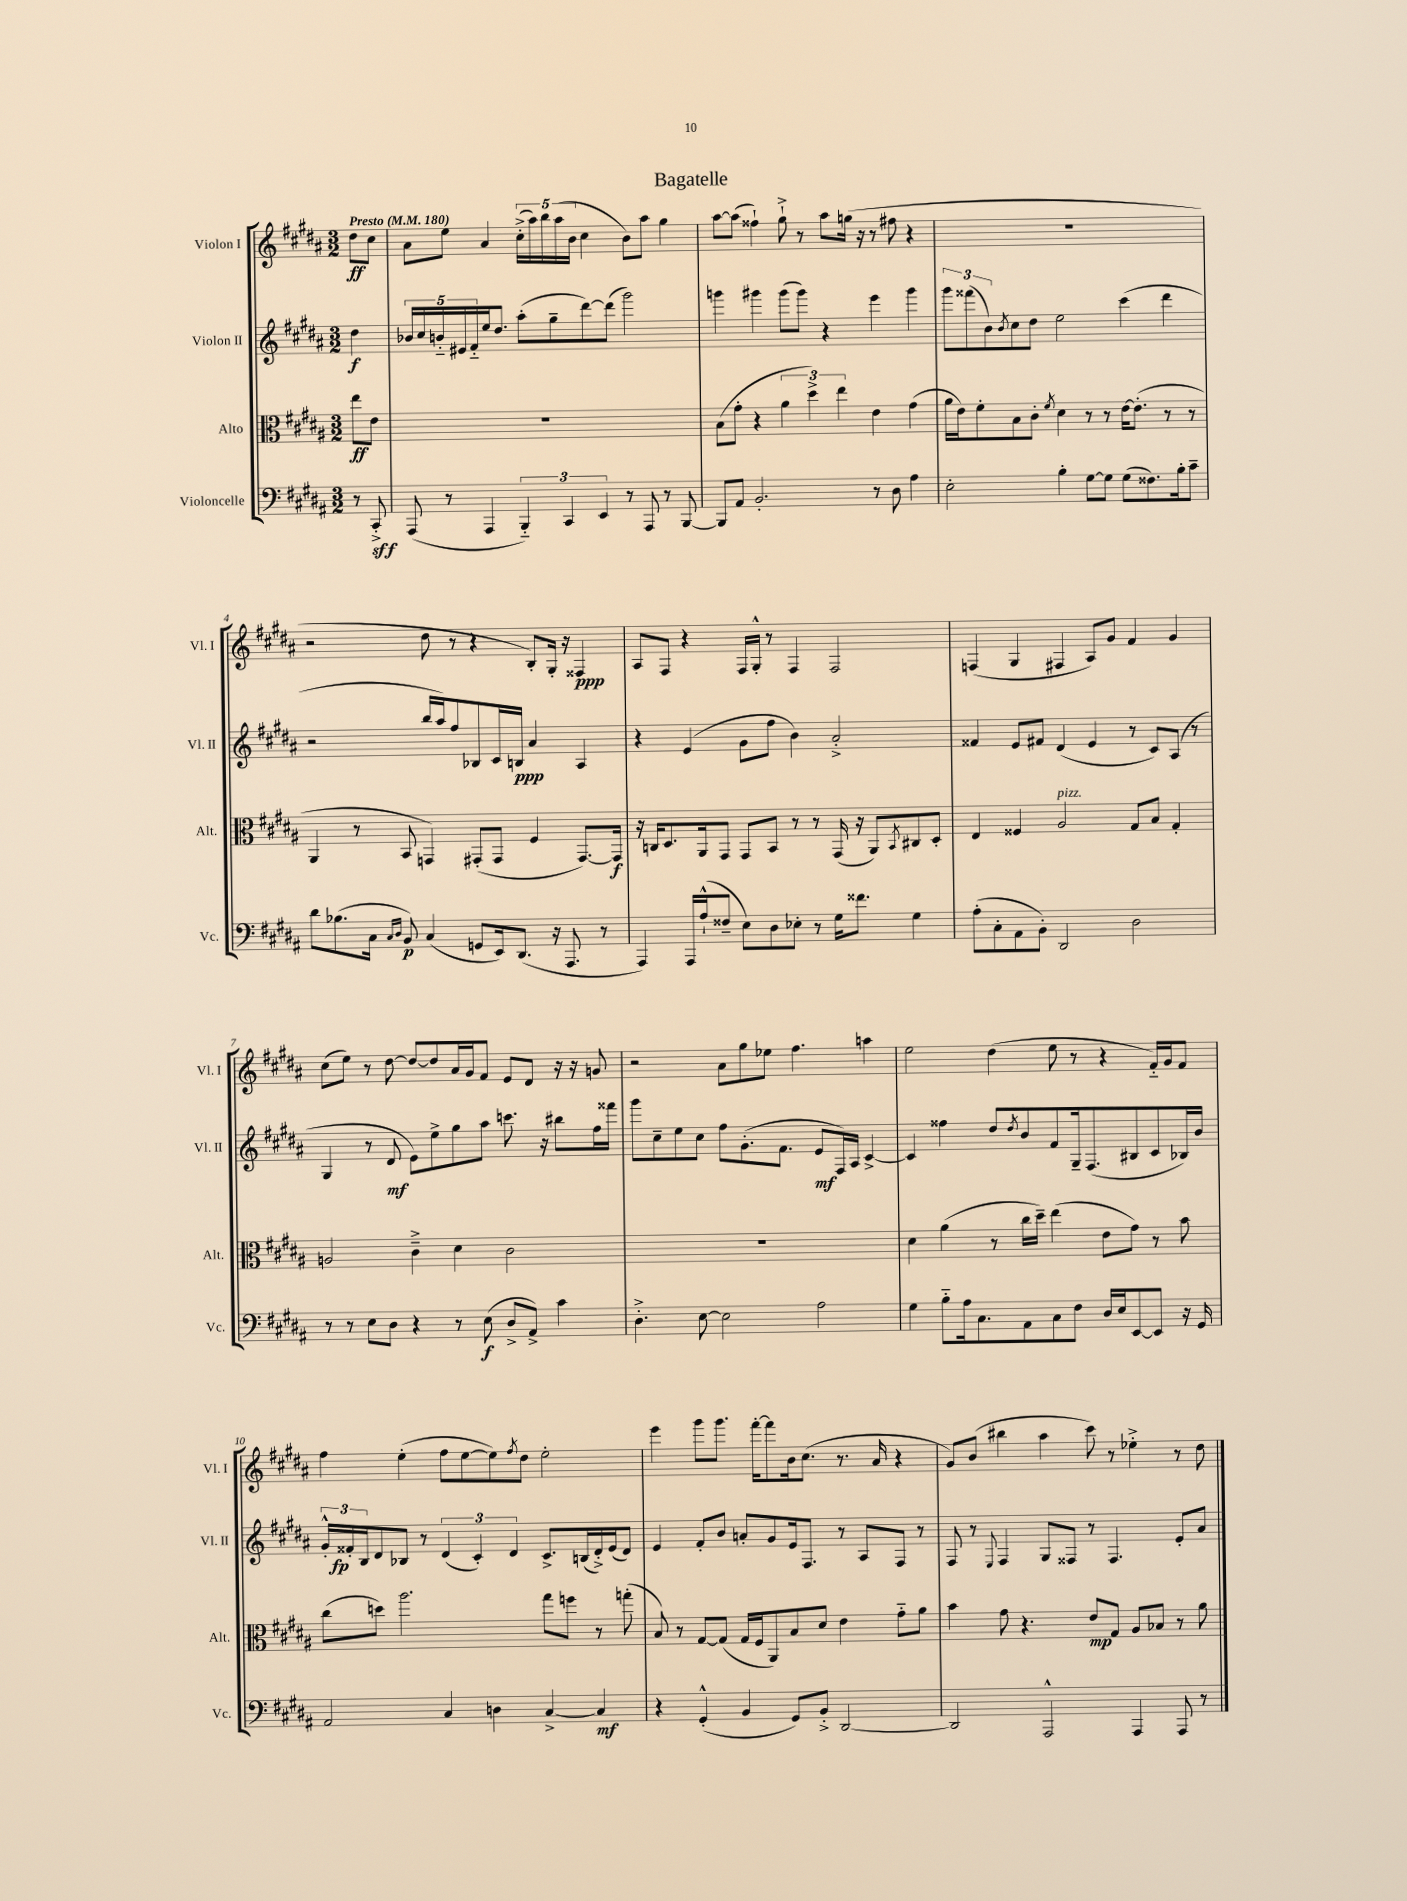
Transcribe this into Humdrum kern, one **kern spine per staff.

**kern	**kern	**kern	**kern
*staff4	*staff3	*staff2	*staff1
*clefF4	*clefC3	*clefG2	*clefG2
*k[f#c#g#d#a#]	*k[f#c#g#d#a#]	*k[f#c#g#d#a#]	*k[f#c#g#d#a#]
*M3/2	*M3/2	*M3/2	*M3/2
*MM180	*MM180	*MM180	*MM180
8r	8ee\L	4dd#\	8dd#\L
8CC#'^/	8e\J	.	8cc#\J
=	=	=	=
(8AAA#/	1.r	20b-/LL	8a#\L
.	.	20cc#/	.
.	.	20b'~/	.
8r	.	.	8ee\J
.	.	20e#/	.
.	.	20f#'~/	.
4AAA#/	.	16ee/J	4a#/
.	.	8.dd#/J	.
6BBB'~/)	.	(8aa#'\L	(20cc#'^\LL
.	.	.	20aa#\)
.	.	.	20bb\
.	.	8gg#~\	.
.	.	.	(20aa#\
6CC#/	.	.	.
.	.	.	20b\JJ
.	.	[8ddd#\)	4cc#\
6EE/	.	.	.
.	.	(8ddd#\]J	.
8r	.	2ggg#\)	8b\L)
8AAA#/	.	.	8aa#\J
8r	.	.	4gg#\
[8BBB/	.	.	.
=	=	=	=
8BBB/]L	(8B\L	4ggg\	[8aa#\L
8AA#/J	8g#'\J	.	(8aa#\]J
2.BB'/	4r	4ggg#\	4ff##`\)
.	6a#\	(8ggg#\L	8gg#`^\
.	.	8ggg#\J)	8r
.	6dd#^\)	.	.
.	.	4r	8aa#\L
.	6ee\	.	.
.	.	.	(16gg\Jk
.	.	.	16r
8r	4e\	4eee\	8r
8D#\	.	.	8ff#\
4A#\	(4g#\	4ggg#\	4r
=	=	=	=
2E'\	16a#\LL	12ggg#\L	1.r
.	16e\J)	.	.
.	.	(12fff##\	.
.	8f#'\	.	.
.	.	12b\)	.
.	.	8qb/	.
.	8B\	8cc#\	.
.	8c#'\J	8dd#\J	.
.	8qf#/	.	.
4B'\	4d#\	2ee\	.
[8G#\L	8r	.	.
8G#\]J	8r	.	.
(8G#\L	[16e\LK	(4ccc#\	.
.	(8.e'\]J	.	.
8.F##\)	.	.	.
.	8r	4ddd#\	.
16B'\k	.	.	.
8c#~\J	8r	.	.
=	=	=	=
8d#\L	4AA#/	2r	2r
(8.B-\	.	.	.
.	8r	.	.
16C#\Jk	.	.	.
16qqC#/LL	.	.	.
16qqD#/JJ	.	.	.
8BB/)	8BB/	.	.
(4C#/	4GG/)	16bb/LL	8dd#\
.	.	16aa#/J)	.
.	.	8ff#/	8r
8GG/L	(8GG#'/L	8B-/	4r
16EE/k)	8GG#/J	16c#/L	.
(8.DD#/J	.	16B/JJ	.
.	4F#/	4a#/	8B'/L)
16r	.	.	16G#'/Jk
8.AAA#/	.	.	16r
.	[8.GG#/L)	4A#/	4F##/
8r	.	.	.
.	16GG#/]Jk	.	.
=	=	=	=
4AAA#/)	16r	4r	8A#/L
.	16C/LK	.	.
.	8.D#/	.	8F#/J
16AAA#/LL	.	(4e/	4r
(16A#`^^/J	16AA#/k	.	.
8F##~/J	8GG#/J	.	.
8E\L)	8GG#/L	8g#\L	16F#/LL
.	.	.	16G#'^^/JJ
8D#\	8BB/J	8ff#\J	8r
8E-'\J	8r	4b\)	4F#/
8r	8r	.	.
16G#\LK	(16GG#/	2a#'^/	2F#/
8.f##\J	16r	.	.
.	8AA#/L)	.	.
.	8qBB/	.	.
4G#\	8C#/	.	.
.	8D#'/J	.	.
=	=	=	=
(8A#'\L	4E/	4f##/	(4F/
8C#'\	.	.	.
8AA#\	4F##/	8e/L	4G#/
8BB'\J)	.	8f#/J	.
2DD#/	2A#/	(4d#/	4F#/
.	.	4e/	8A#/L)
.	.	.	8g#/J
2D#\	8G#/L	8r	4f#/
.	8B/J	8c#/L)	.
.	4G#'/	(8A#/J	4g#/
.	.	8r	.
=	=	=	=
8r	2A/	4G#/	(8cc#\L
8r	.	.	8ee\J)
8E\L	.	8r	8r
8D#\J	.	8d#/	[8dd#\
4r	4c#~^\	8e\L)	8dd#/_L
.	.	8ee^\	8dd#/]
8r	4d#\	8gg#\	16a#/L
.	.	.	16g#/J
(8E\	.	8aa#\J	8f#/J
8D#^/L	2c#\	8.ccc\	8e/L
8AA#^/J)	.	.	8d#/J
.	.	16r	.
4c#\	.	8bb#\L	16r
.	.	.	16r
.	.	16ff#\L	8g/
.	.	16fff##\JJ	.
=	=	=	=
4.D#'^\	1.r	8ggg#\L	2r
.	.	8cc#~\	.
.	.	8ee\	.
[8E\	.	8cc#\J	.
2E\]	.	8ff#\L	8a#\L
.	.	(8.g#'\	8gg#\
.	.	.	8ee-\J
.	.	8.f#\J	.
.	.	.	4.ff#\
2A#\	.	8e/L	.
.	.	16F#/L)	.
.	.	16A#/JJ	.
.	.	[4c#^/	4aa\
=	=	=	=
4G#\	4d#\	4c#/]	2ee\
8B'~\L	(4a#\	4ff##\	.
16A#\k	.	.	.
8.C#\	.	.	.
.	8r	8dd#/L	(4dd#\
.	.	8qdd#/	.
8AA#\	16cc#\LL	8b/	.
.	16dd#~\JJ)	.	.
8C#\	(4ee\	8f#/	8ee\
8F#\J	.	16G#~/k	8r
.	.	(8.F#/	.
16D#/LL	8e\L	.	4r
16E/J	.	.	.
[8EE/	8g#\J)	8B#/	.
8EE/]J	8r	8c#/	16f#'~/LL)
.	.	.	16g#/J
16r	8b\	16B-/L)	8f#/J
16GG#/	.	16b/JJ	.
=	=	=	=
2AA#/	(8cc#\L	24g#'^^/LL	4ff#\
.	.	24f##'/	.
.	.	24B/J	.
.	8dd\J)	8d#/	.
.	2.aa#\	8B-/J	(4ee'\
.	.	8r	.
4C#/	.	(6d#/	8ff#\L
.	.	.	[8ee\
.	.	6c#'/)	.
4D\	.	.	8ee\])
.	.	6d#/	.
.	.	.	8qff#/
.	.	.	8dd#\J
[4C#^/	8gg#\L	8.c#^/L	2ee'\
.	8ff\J	.	.
.	.	(16B/L	.
4C#/]	8r	16d#'^/)	.
.	.	(16e/J	.
.	(8gg'\	8d#/J)	.
=	=	=	=
4r	8B/)	4e/	4eee\
.	8r	.	.
(4GG#'^^/	[8G#/L	8f#'/L	8ggg#\L
.	(8G#/]J	8b/J	8.ggg#\J
4BB/	16G#/LL	8a'/L	.
.	16F#/J	.	[16fff#'\LK
.	8AA#/)	8g#/	8fff#\]
8GG#/L)	8B/	16e/k	16b\k
.	.	8.F#/J	(8.cc#\J
8BB'^/J	8d#/J	.	.
[2DD#/	4e\	8r	8.r
.	.	8A#/L	.
.	.	.	16a#/
.	8g#'~\L	8F#/J	4r
.	8a#\J	8r	.
=	=	=	=
2DD#/]	4b\	8F#/	8g#/L)
.	.	8r	(8b/J
.	.	8qqE/	.
.	8g#\	4F#/	4bb#\
.	4.r	.	.
2AAA#^^/	.	8G#/L	4aa#\
.	.	8F##/J	.
.	8e/L	8r	8ccc#\)
.	8G#/J	4.F##/	8r
4AAA#/	8A#/L	.	4ee-'^\
.	8B-/J	.	.
8AAA#/	8r	8e'/L	8r
8r	8a#\	8a#/J	8dd#\
==	==	==	==
*-	*-	*-	*-
